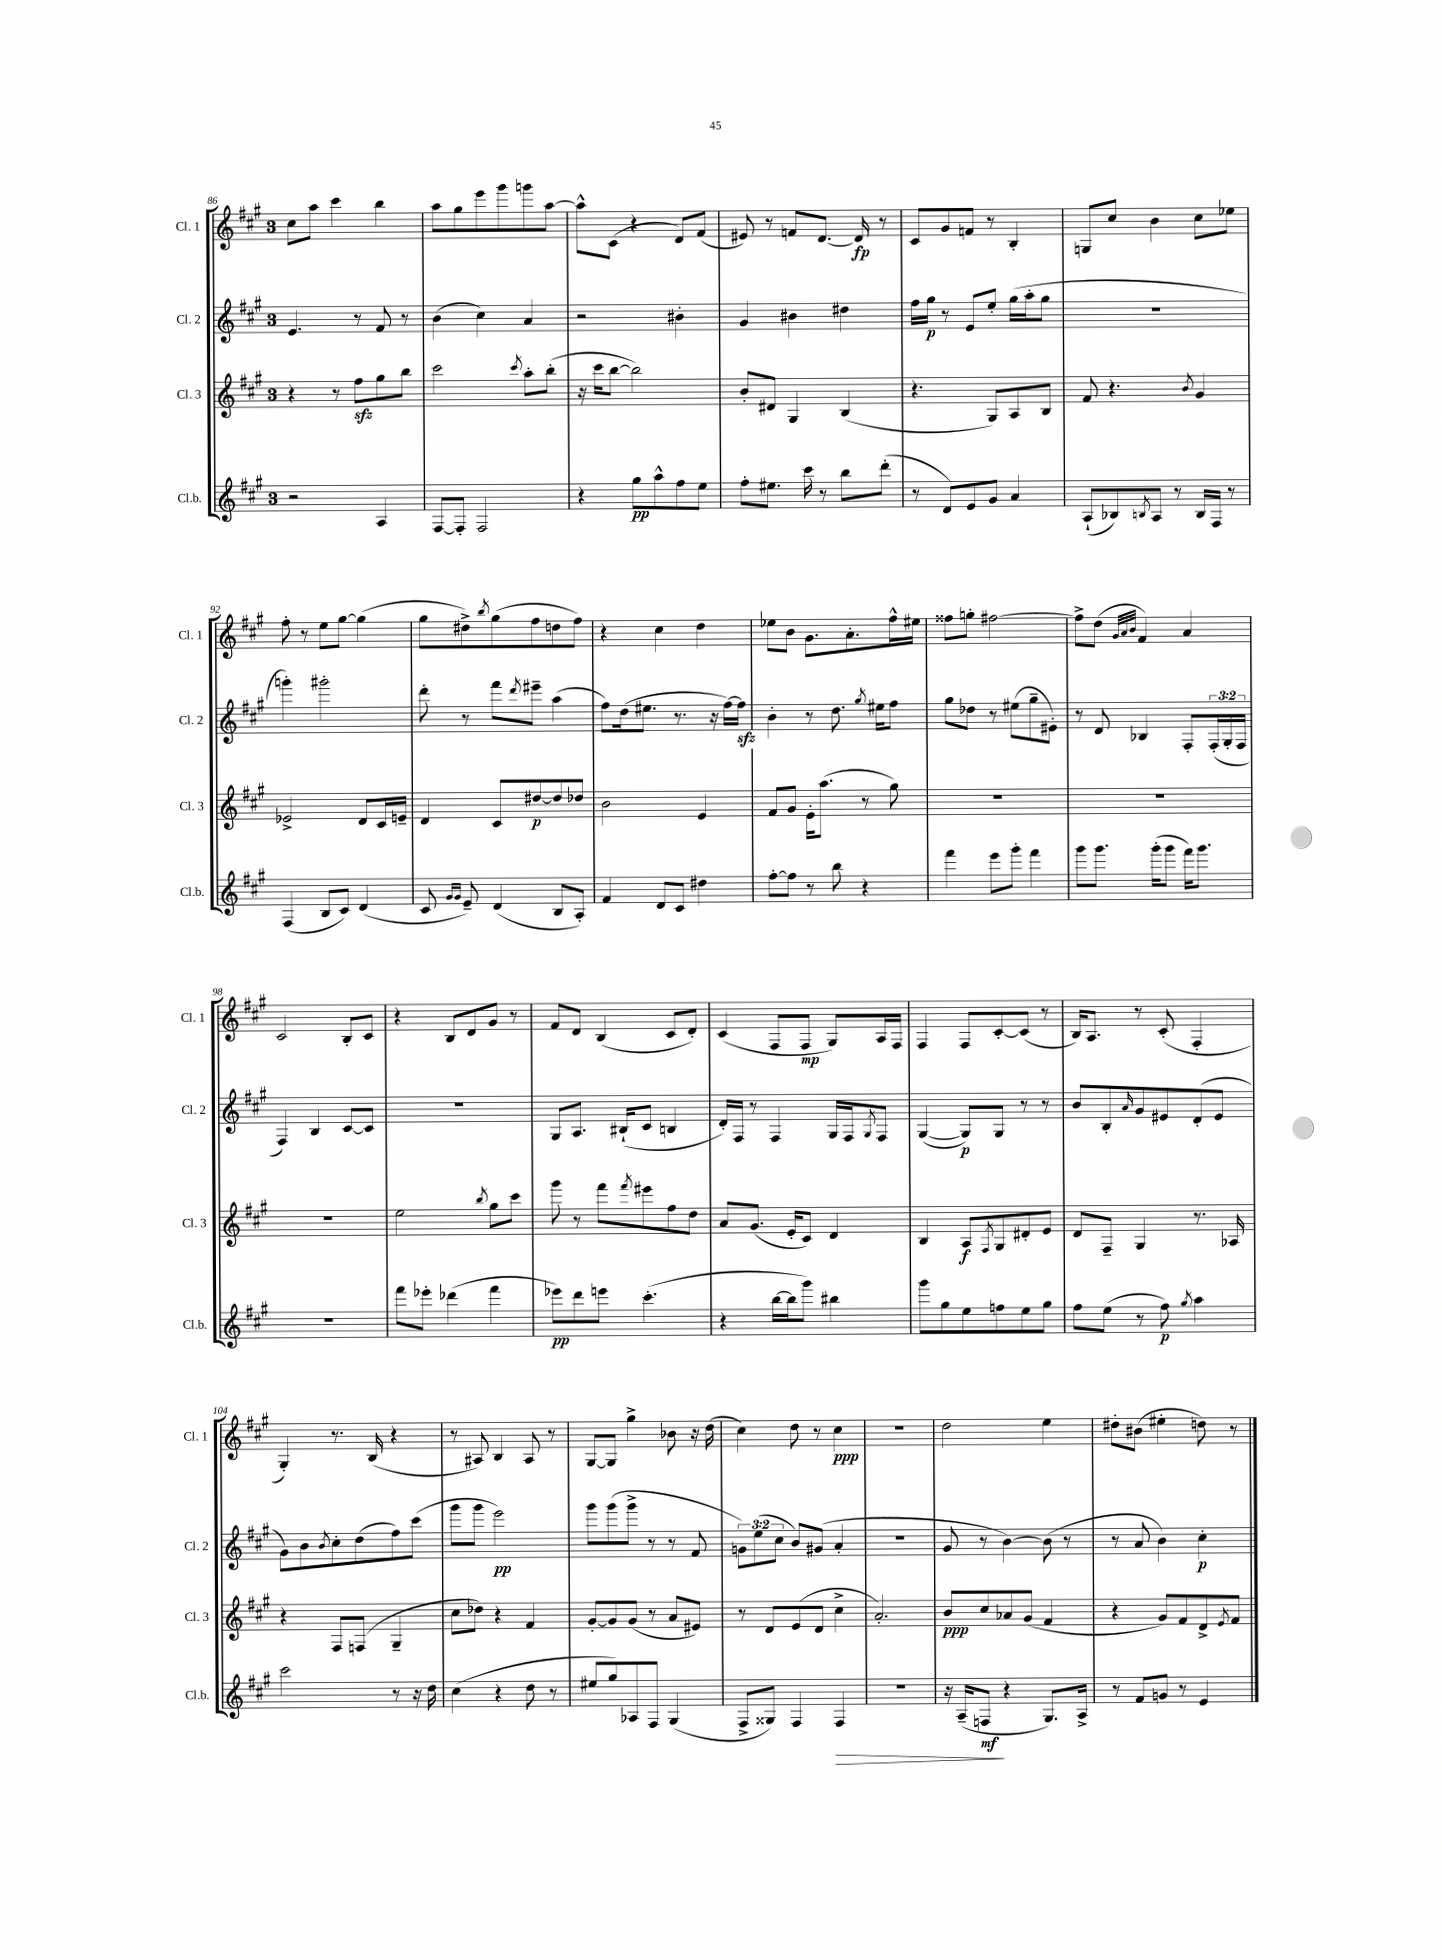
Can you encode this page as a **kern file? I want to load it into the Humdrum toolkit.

**kern	**kern	**kern	**kern
*staff4	*staff3	*staff2	*staff1
*clefG2	*clefG2	*clefG2	*clefG2
*k[f#c#g#]	*k[f#c#g#]	*k[f#c#g#]	*k[f#c#g#]
*M3/4	*M3/4	*M3/4	*M3/4
2r	4r	4.e	8cc#
.	.	.	8aa
.	8r	.	4ccc#
.	8ff#	8r	.
4A	8gg#	8f#	4bb
.	8bb	8r	.
=	=	=	=
[8F#	2ccc#	(4b	8aa
8F#']	.	.	8gg#
2F#	.	4cc#)	8eee
.	.	.	8ggg#
.	8qccc#	.	.
.	8aa'	4a	8ggg
.	(8bb'	.	[8aa
=	=	=	=
4r	16r	2r	8aa^^]
.	16ccc#	.	.
.	[8bb	.	(8c#
8gg#	2bb])	.	4r
8aa^^	.	.	.
8ff#	.	4b#'	8d)
8ee	.	.	(8f#
=	=	=	=
8ff#'	8b'	4g#	8e#)
8.ee#	8d#	.	8r
.	4G#	4b#	8f
16ccc#	.	.	.
8r	.	.	[8.d
8bb	(4B	4dd#	.
.	.	.	16d]
(8ddd'	.	.	8r
=	=	=	=
8r	4.r	16ff#	8c#
.	.	16gg#	.
8d)	.	8r	8g#
8e	.	8e	8f
8g#	8G#)	8ee'	8r
4a	8A	(16gg#	4B'
.	.	16aa'	.
.	8B	8gg#	.
=	=	=	=
(8A`	8f#	2.r	8G
8B-)	4.r	.	8cc#
8qB	.	.	.
8A	.	.	4b
8r	.	.	.
.	8qb	.	.
16B	4g#	.	8cc#
16F#	.	.	.
8r	.	.	8ee-
=	=	=	=
(4F#	2e-^	4ggg')	8ff#'
.	.	.	8r
8B	.	2ggg#'	8ee
8c#)	.	.	[8gg#
(4d	8d	.	(4gg#]
.	16c#	.	.
.	16e~	.	.
=	=	=	=
8c#	4d	8ddd'	8gg#
16qqg#	.	.	.
16qqg#	.	.	.
8e~)	.	8r	8dd#^)
.	.	.	8qbb
(4d	8c#	8fff#	(8gg#
.	.	8qddd	.
.	[8dd#	8eee#~	8ff#
8B	8dd#]	(4aa	8dd
8A')	8dd-	.	8ff#)
=	=	=	=
4f#	2b	8ff#)	4r
.	.	(16dd	.
.	.	8.ee#	.
8d	.	.	4cc#
8c#	.	8.r	.
4dd#	4e	.	4dd
.	.	16r	.
.	.	[16ff#)	.
.	.	16ff#]	.
=	=	=	=
[8ff#'	8f#	4b'	8ee-
8ff#]	8g#	.	8b
8r	16e'	8r	8.g#
.	(8.aa	.	.
8bb	.	8.dd	.
.	.	.	8.a'
4r	8r	.	.
.	.	8qgg#	.
.	.	16ee#	.
.	8gg#)	8ff#	16ff#^^
.	.	.	16ee#
=	=	=	=
4fff#	2.r	8gg#	8ff##
.	.	8dd-	8gg'
8eee	.	8r	[2ff#
8ggg#'	.	(8ee#	.
4fff#	.	8gg#~	.
.	.	8e#')	.
=	=	=	=
8ggg#	2.r	8r	8ff#^]
8.ggg#	.	8d	(8dd
.	.	.	32qqg#
.	.	.	32qqa
.	.	.	32qqb
.	.	4B-	4f#)
(16ggg#'	.	.	.
8ggg#	.	.	.
16fff#)	.	8F#'	4a
8.ggg#	.	.	.
.	.	(24F#'	.
.	.	24G#'	.
.	.	24F#	.
=	=	=	=
2.r	2.r	4F#)	2c#
.	.	4B	.
.	.	[8c#	8B'
.	.	8c#]	8c#
=	=	=	=
8fff#	2ee	2.r	4r
8eee-'	.	.	.
(4ddd-	.	.	8B
.	.	.	8d
.	8qbb	.	.
4fff#	8gg#	.	8g#
.	8ccc#	.	8r
=	=	=	=
8eee-)	8ggg#	8G#	8f#
8ddd	8r	8.A	8d
8eee	8fff#	.	(4B
.	.	(16B#`	.
.	8qfff#	.	.
(4.ccc#'	8eee#	8c#	.
.	8ff#	4B	8c#
.	8dd	.	8d')
=	=	=	=
4r	8a	16d')	(4c#
.	.	16F#	.
.	(8.g#	8r	.
[16bb	.	4F#	8F#
16bb]	16e'	.	.
8ggg#)	8c#)	.	8F#
4bb#	4d	16G#	8G#)
.	.	16F#	.
.	.	8qG#	.
.	.	8F#	16A
.	.	.	16F#
=	=	=	=
8ggg#	4B	([4G#	4F#
8gg#	.	.	.
8ee	8A	8G#])	8F#
.	8qF#	.	.
8ff	8G#	8G#	[8c#'
8ee	8d#'	8r	(8c#]
8gg#	8e	8r	8r
=	=	=	=
8ff#	8d	8b	16B)
.	.	.	8.A
(8ee	8F#~	8B'	.
.	.	16qqa	.
8r	4G#	8g#	8r
8ff#)	.	8e#	(8c#'
8qgg#	.	.	.
4aa	8.r	(8d'	4F#'
.	.	8e#	.
.	16A-	.	.
=	=	=	=
2ccc#	4r	8g#)	4G#')
.	.	8b	.
.	.	8qb	.
.	8F#	8cc#'	8.r
.	(8F	(8dd	.
.	.	.	(16B
8r	4G#~	8ff#)	4r
16r	.	(8ccc#	.
16dd	.	.	.
=	=	=	=
(4cc#	8cc#	8ggg#	8r
.	8dd-)	8ggg#	8A#)
4r	4r	2eee)	4B
8dd	4f#	.	8A#
8r	.	.	8r
=	=	=	=
8ee#	[8g#'	8ggg#	[8G#
8gg#)	8g#]	(8ggg#	8G#]
8A-	(8g#	8ggg#^	4gg#^
8F#	8r	8r	.
(4G#	8a	8r	8b-
.	8e#)	8f#	16r
.	.	.	(16dd
=	=	=	=
8F#^	8r	12g)	4cc#)
.	.	(12ee	.
8G##)	8d	.	.
.	.	12cc#	.
4F#	(8e	8b)	8dd
.	8d	(8g#	8r
4F#	4cc#^	4a'	4cc#
=	=	=	=
2.r	2.a')	2.r	2.r
=	=	=	=
16r	8b	8g#	2dd
(16A~	.	.	.
8F	8cc#	8r	.
4r	8a-	[4b)	.
.	(8g#	.	.
8.G#)	4f#	(8b]	4ee
.	.	8r	.
16A^	.	.	.
=	=	=	=
8r	4r	8r	8dd#'
8f#	.	8a	(8b#
8g	8g#)	4b)	4ee#'
8r	8f#	.	.
4e	8d^	4cc#'	8dd)
.	8qe	.	.
.	8f#	.	8r
==	==	==	==
*-	*-	*-	*-
